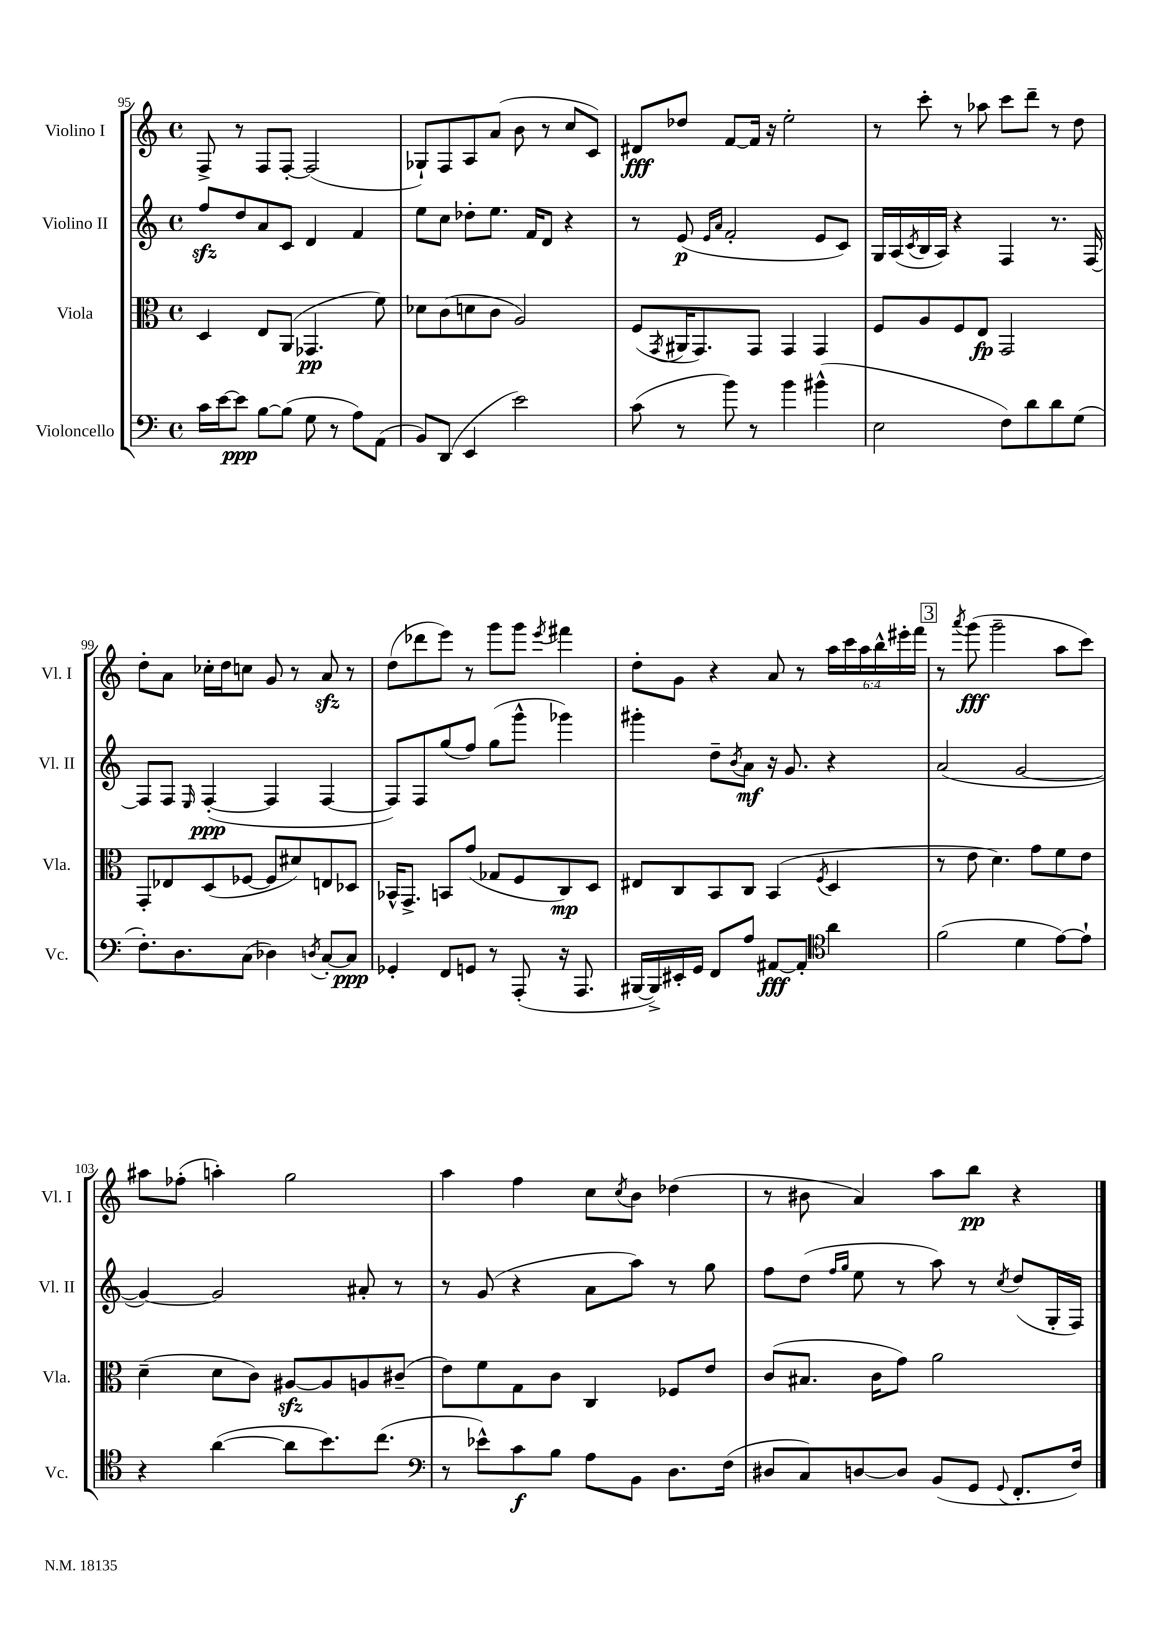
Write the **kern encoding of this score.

**kern	**kern	**kern	**kern
*staff4	*staff3	*staff2	*staff1
*clefF4	*clefC3	*clefG2	*clefG2
*k[]	*k[]	*k[]	*k[]
*M4/4	*M4/4	*M4/4	*M4/4
*met(c)	*met(c)	*met(c)	*met(c)
16c	4D	8ff	8F^
[16e	.	.	.
8e]	.	8dd	8r
[8B	8E	8a	8F
(8B]	(8AA	8c	[8F'
8G	4.GG-	4d	(2F]
8r	.	.	.
8A)	.	4f	.
(8AA	8f)	.	.
=	=	=	=
8BB)	8d-	8ee	8G-`)
(8DD	(8c	8cc	8F
4EE	8d	8dd-'	8A
.	8c	8.ee	(8a
2e)	2A)	.	8b
.	.	16f	.
.	.	8d	8r
.	.	4r	8cc
.	.	.	8c)
=	=	=	=
(8c	(8F	8r	8d#
.	8qGG	.	.
8r	16AA#	(8e	8dd-
.	8.GG)	.	.
.	.	16qqe	.
.	.	16qqa	.
8b)	.	2f'	[8f
8r	8GG	.	16f]
.	.	.	16r
4b	4GG	.	2ee'
(4b#^^	4GG	8e	.
.	.	8c)	.
=	=	=	=
2E	8F	16G	8r
.	.	(16A	.
.	.	8qc	.
.	8A	16B	8ccc'
.	.	16A)	.
.	8F	4r	8r
.	8E	.	8aa-
8F)	2GG	4F	8ccc
8d	.	.	8ddd~
8d	.	8.r	8r
(8G	.	.	8dd
.	.	[16F	.
=	=	=	=
8.F')	8GG'	8F]	8dd'
.	8E-	8F	8a
8.D	.	.	.
.	.	16qqE	.
.	(8D	([4F'	16cc-'
.	.	.	16dd
(8C	[8F-	.	8cc
4D-)	8F-]	4F]	8g
.	8d#)	.	8r
8qD	.	.	.
[8C'	8E	[4F	8a
8C]	8D-	.	8r
=	=	=	=
4GG-'	16BB-^^	8F])	(8dd
.	8.GG^	.	.
.	.	8F	8ddd-
8FF	8BB	(8gg	8eee)
8GG	(8g	8ff)	8r
8r	8G-	(8gg	8ggg
(8AAA'	8F	8ggg^^	8ggg
.	.	.	8qeee
16r	8C)	4ggg-)	4fff#
8.AAA	.	.	.
.	8D	.	.
=	=	=	=
[16BBB#	8E#	4ggg#'	8dd'
16BBB#^])	.	.	.
16EE#'	8C	.	8g
16GG	.	.	.
8FF	8BB	8dd~	4r
.	.	8qb	.
8A	8C	8a	.
[8AA#	(4BB	16r	8a
.	.	8.g	.
8AA#']	.	.	8r
*clefC4	*	*	*
.	8qF	.	.
4a	4D	4r	24aa
.	.	.	24ccc
.	.	.	24aa
.	.	.	24bb^^
.	.	.	24eee#'
.	.	.	24fff
=	=	=	=
(2f	8r	(2a	8r
.	.	.	8qaaa
.	8e	.	(8ggg
.	4.d)	.	2ggg~
4d	.	[2g	.
.	8g	.	.
[8e)	8f	.	8aa
8e`]	8e	.	8ccc)
=	=	=	=
4r	(4d~	4g_)	8aa#
.	.	.	(8ff-'
([4a	8d	2g]	4aa')
.	8c)	.	.
8a]	[8A#	.	2gg
8.b)	8A#]	.	.
.	8A	8a#'	.
(8.cc	.	.	.
.	(8c#~	8r	.
=	=	=	=
*clefF4	*	*	*
8r	8e)	8r	4aa
8e-^^)	8f	(8g	.
8c	8G	4r	4ff
8B	8c	.	.
8A	4C	8a	8cc
.	.	.	8qcc
8BB	.	8aa)	8b
8.D	8F-	8r	(4dd-
.	8e	8gg	.
(16F	.	.	.
=	=	=	=
8D#	(8c	8ff	8r
8C)	8.B#	(8dd	8b#
.	.	16qqff	.
.	.	16qqgg	.
[8D	.	8ee	4a)
.	16c	.	.
8D]	8g)	8r	.
(8BB	2a	8aa)	8aa
8GG	.	8r	8bb
8qqGG	.	8qcc	.
8.FF'	.	(8dd	4r
.	.	16G'	.
16F)	.	16F)	.
==	==	==	==
*-	*-	*-	*-
